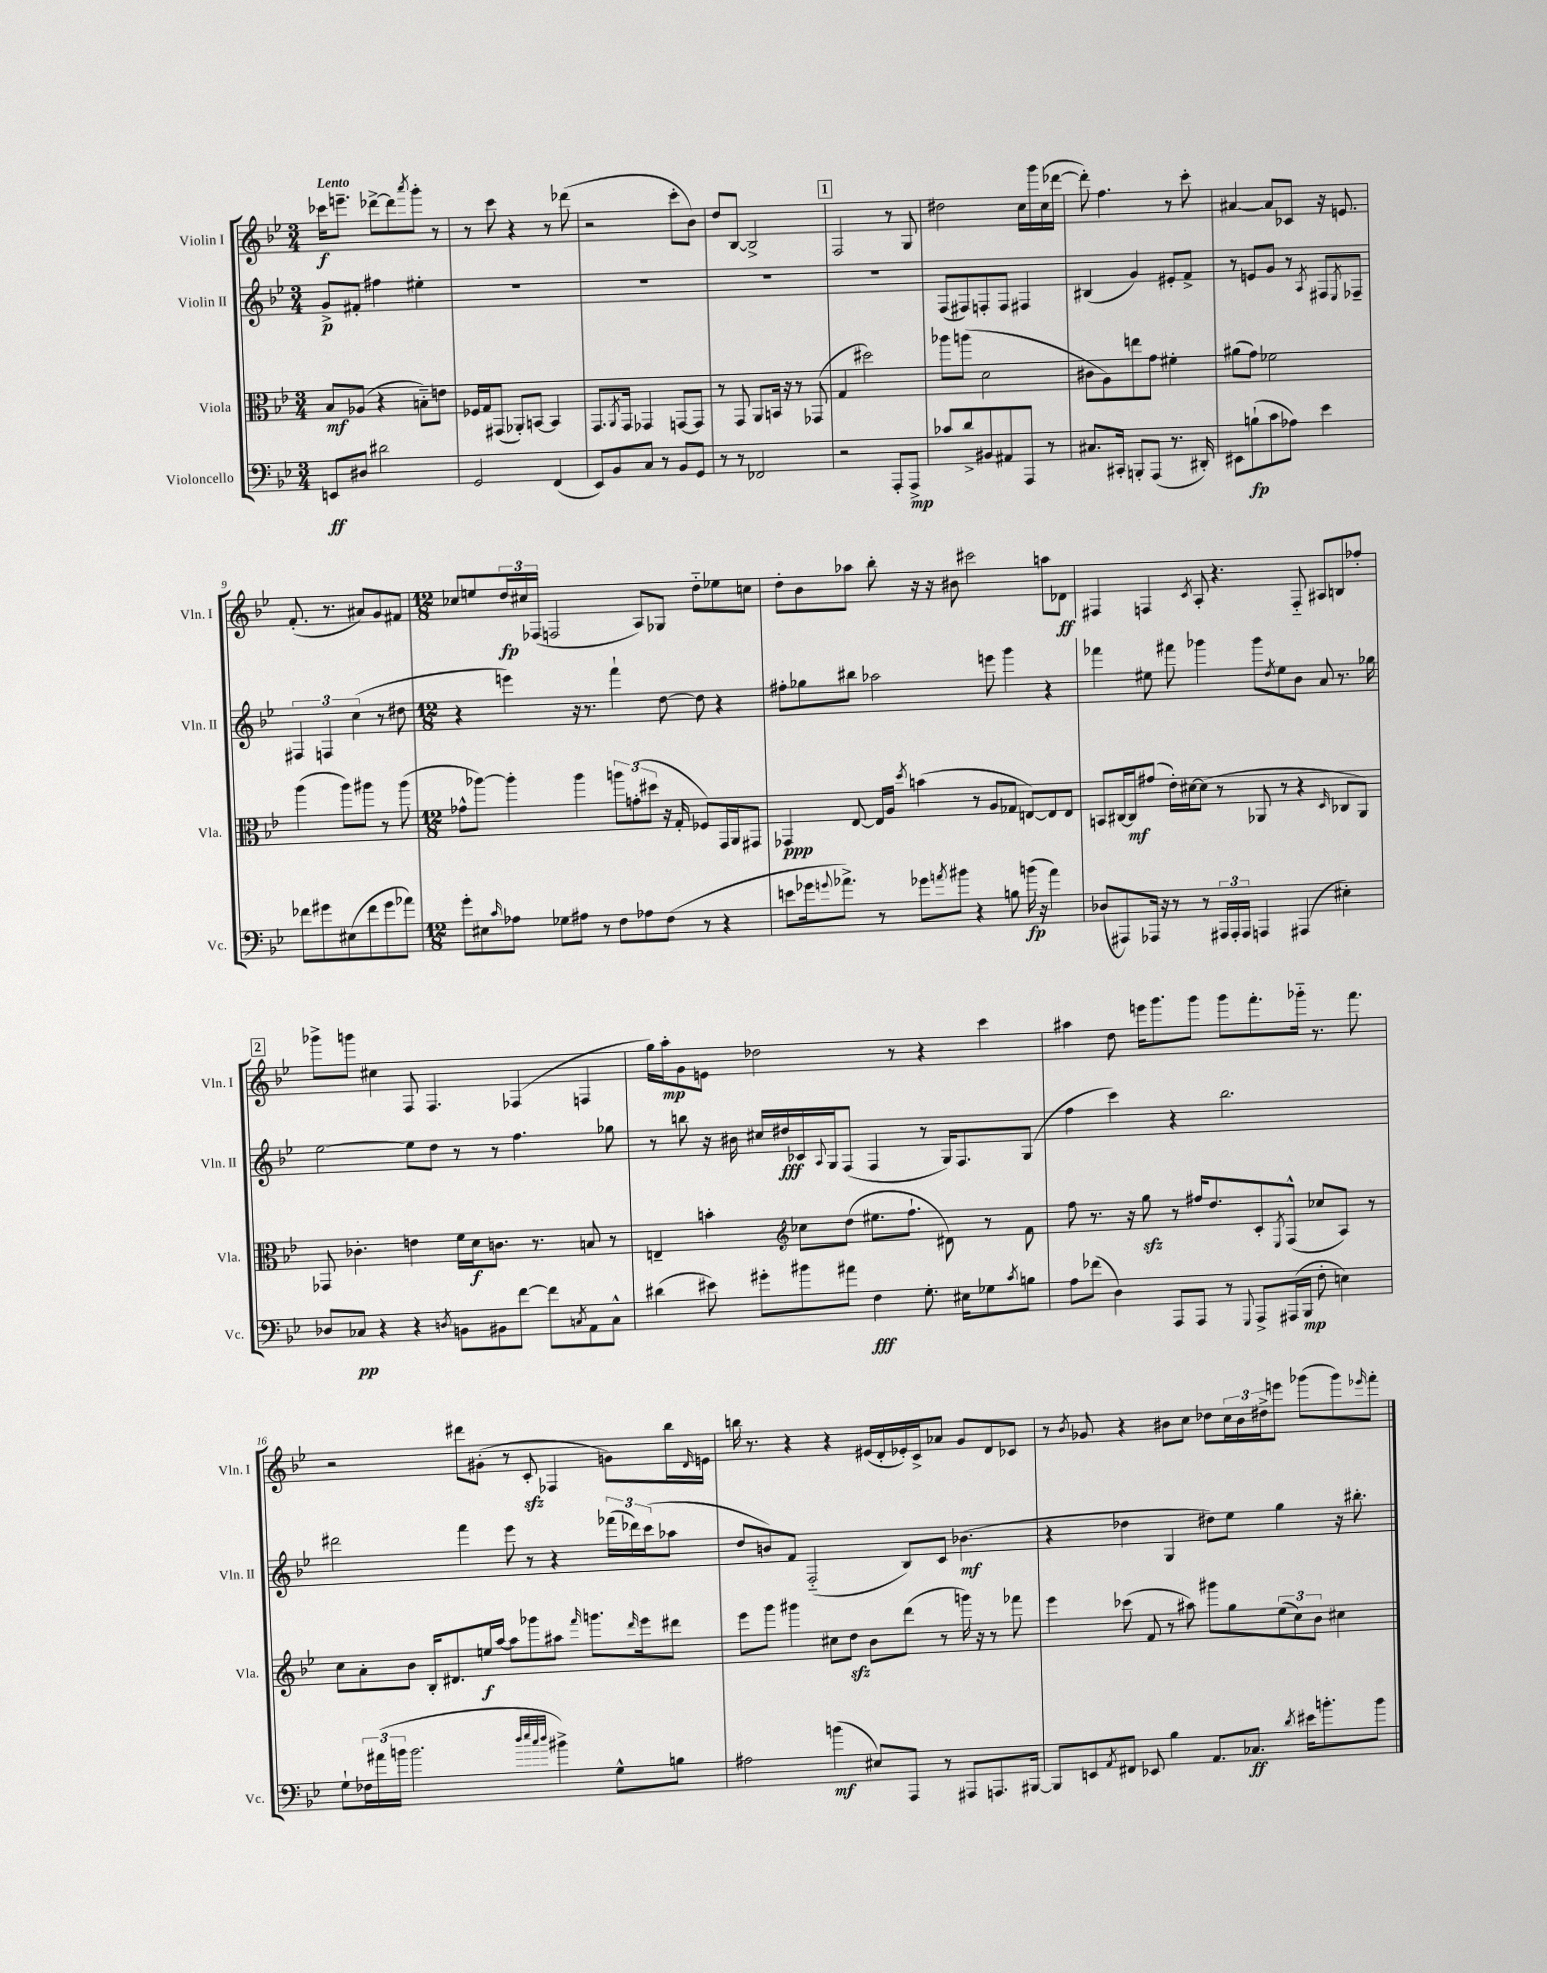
<<
\new StaffGroup <<
\new Staff = "s0" \with { instrumentName = "Violin I" shortInstrumentName = "Vln. I" } {
    \clef treble \key bes \major \numericTimeSignature \time 3/4 \tempo "Lento"
    ces'''16\f e'''8.-- des'''8~-> des'''8 \acciaccatura { a'''8 } g'''8-. r8 |
    r8 c'''8 r4 r8 des'''8( |
    r2 c'''8-. bes'8) |
    d''8 bes8~ bes2-> |
    \mark \markup { \box "1" } f2 r8 g8 |
    dis''2 c''16 g'''16 c''16( des'''16~ |
    des'''8-.) f''4. r8 c'''8-. |
    ais'4~ ais'8 ces'8 r16 e'8. |
    f'8.-.( r8. ais'8) g'8 fis'8 |
    \numericTimeSignature \time 12/8 ces''8 e''8 \tuplet 3/2 { d''16\fp cis''16 fes16( } f2 a8) ges8 d''8-_ ees''8 c''8 |
    d''8-. bes'8 aes''8 bes''8-. r16 r16 bis'8 cis'''2 a''8 des'8\ff |
    fis4 f4 \acciaccatura { c'8 } a8-. r4. f8-_ ais8 b8 fes''8-. |
    \mark \markup { \box "2" } ges'''8-> g'''8 cis''4 f8 f4. fes4( f4 |
    g''16) a''16-.\mp g'8 e'8 des''2 r8 r4 c'''4 |
    ais''4 d''8 e'''16 g'''8. g'''8 g'''8 f'''8.-. ges'''16-_ r8. f'''8. |
    r2 dis'''8 gis'8-.( r8 c'8-.\sfz fes4 g'8) bes''16 \grace { d'16 } e'16 |
    b''16 r8. r4 r4 eis'16( d'16-. ees'16-.) c'16-> aes'8 g'8 d'8 ces'8 |
    r8 \acciaccatura { bes'8 } ges'8 r4 bis'8 c''8 des''8 \tuplet 3/2 { c''16 bis'16 dis''16-> } e'''8 ges'''8( ges'''8) \grace { ees'''16 } f'''8-. \bar "|." |
}
\new Staff = "s1" \with { instrumentName = "Violin II" shortInstrumentName = "Vln. II" } {
    \clef treble \key bes \major \numericTimeSignature \time 3/4
    g'8->\p fis'8-. fis''4 eis''4-. |
    R2. |
    R2. |
    R2. |
    \mark \markup { \box "1" } R2. |
    f8( fis8) f8-. f8 fis4 |
    bis4( g'4) eis'8-. f'8-> |
    r8 e'8 g'8 r8 \acciaccatura { a8 } fis8 \acciaccatura { ees8 } fes8-- |
    \tuplet 3/2 { fis4 f4 c''4( } r8 dis''8 |
    \numericTimeSignature \time 12/8 r4 e'''4) r16 r8. f'''4-! d''8~ d''8 r4 |
    fis''8-. ges''8 bis''8 aes''2 e'''8 g'''4 r4 |
    fes'''4 eis''8 fis'''8 ges'''4 ges'''8 \acciaccatura { d''8 } eis''8 bes'8 a'8 r8. ges''16 |
    \mark \markup { \box "2" } ees''2~ ees''8 d''8 r8 r8 f''4. ges''8 |
    r8 b''8 r16 bis'16 cis''16 dis''16\fff ces'16 \appoggiatura { a8 } g16 f8( f4 r8 g16) f8. g8( |
    f''4 c'''4) r4 bes''2. |
    dis'''2 f'''4 ees'''8 r8 r4 \tuplet 3/2 { fes'''16( des'''16) c'''16( } aes''8 |
    d''8 b'8) f'8 f2-_( bes8) c'8 bes'4.\mf( |
    r4 des''4 g4 dis''8) ees''8 g''4 r16 bis''8.-. \bar "|." |
}
\new Staff = "s2" \with { instrumentName = "Viola" shortInstrumentName = "Vla." } {
    \clef alto \key bes \major \numericTimeSignature \time 3/4
    bes8\mf aes8( r4 b8-_) e'8 |
    fes16 g16 gis,8( aes,8-.) b,8~ b,4 |
    g,8. \acciaccatura { a,8 } g,16 ges,4 g,8~ g,8 |
    r8 g,8 a,8 b,16 r16 r8 ges,8( |
    \mark \markup { \box "1" } g4 dis''2) |
    aes''8 a''8( d'2 |
    cis'8 a8) e''8 g'8 fis'4-. |
    ais'8( g'8) fes'2 |
    a''4( a''8) ais''8 r8 ais''8( |
    \numericTimeSignature \time 12/8 ges'8-^ aes''8~) aes''4-. aes''4 \tuplet 3/2 { a''8 g'8-.( dis''8 } r16 g16-. fes8) g,16 a,16 gis,8 |
    ges,4\ppp ees8~ ees16 a16 \acciaccatura { d''8 } b'4( r8 a8 ges8 e8~) e8 e8 |
    b,8 cis16~ cis16\mf gis'8( ees'16-.) dis'16~ dis'8( r8 aes,8 r8 r4 \grace { d16 } ces8 aes,8) |
    \mark \markup { \box "2" } ges,8 ces'4.-. e'4 f'16 d'16\f c'8. r8. b8 r8 |
    e4-- b'4-. ces''8 d''8( eis''8. f''8.-! dis'8) r8 f'8 |
    \clef treble f''8 r8. r16 g''8\sfz r8 fis''16 d''8. c'8-. \acciaccatura { ees8 } f8-^( ces''8 a8) r8 |
    c''8 a'8-. bes'8 bes16-. dis'8. e''16\f a''16~ a''8 ges'''8 ais''8 \grace { f'''16 } g'''8. \grace { d'''16 } ees'''16 dis'''8 |
    ees'''8 g'''8 gis'''4 cis''8 d''8\sfz bes'8 d'''8( r8 g'''16) r16 r8 fes'''8 |
    ees'''4 ces'''8( f'8 r8 ais''8) gis'''8 g''8 \tuplet 3/2 { ees''8( c''8) bes'8 } cis''4 \bar "|." |
}
\new Staff = "s3" \with { instrumentName = "Violoncello" shortInstrumentName = "Vc." } {
    \clef bass \key bes \major \numericTimeSignature \time 3/4
    e,8\ff dis8 dis'2 |
    g,2 f,4( |
    ees,8) bes,8 c8 r8 bes,8 g,8 |
    r8 r8 fes,2 |
    \mark \markup { \box "1" } r2 a,,8-. a,,8->\mp |
    ces'8 d'8-> bis,8 ais,8 a,,8 r8 |
    cis8. cis,16-. b,,8-. a,,8( r8. dis,16-.) |
    eis,8 b8-!\fp( c'8 aes8) ees'4 |
    fes'8 gis'8 eis8( fes'8 gis'8 aes'8) |
    \numericTimeSignature \time 12/8 g'8-. eis8 \grace { c'16 } aes8 ges8 ais8 r8 f8 aes8 f8( r8 r4 |
    e'8 ges'16 \appoggiatura { g'8 } aes'8.->) r8 ges'8 \acciaccatura { a'8 } bis'8 r4 b8 b'16\fp( r16 a'4) |
    des8( ais,,8) aes,,16 r16 r8 r8 \tuplet 3/2 { ais,,16 ais,,16-. ais,,16 } a,,4 ais,,4( eis4-.) |
    \mark \markup { \box "2" } des8 ces8\pp r4 r4 \acciaccatura { d8 } b,8 bis,8 f'8~ f'8 \acciaccatura { c8 } a,8 c8-^ |
    dis'4( eis'8) gis'8-. bis'8 ais'8 f4\fff g8.-. eis16 ges8 \acciaccatura { c'8 } b8 |
    a8 fes'8( d4) a,,8 a,,8 r8 \appoggiatura { g,,8 } a,,8-> ais,,16( bes,,16\mp f8-. e4) |
    g8-! \tuplet 3/2 { fes16 ais'16( b'16 } b'2. \grace { d''32 ees''32 c''32 d''32 } bis'4->) g8-^ b8 |
    ais2 b'4\mf( eis8) a,,8 r8 ais,,8 a,,8. bis,,16~ |
    bis,,8 e,8 \acciaccatura { a,8 } fis,8 ees,8 bes4 a,8. ces8.\ff \acciaccatura { d'8 } eis'16 b'8.-. b'8 \bar "|." |
}
>>
>>
